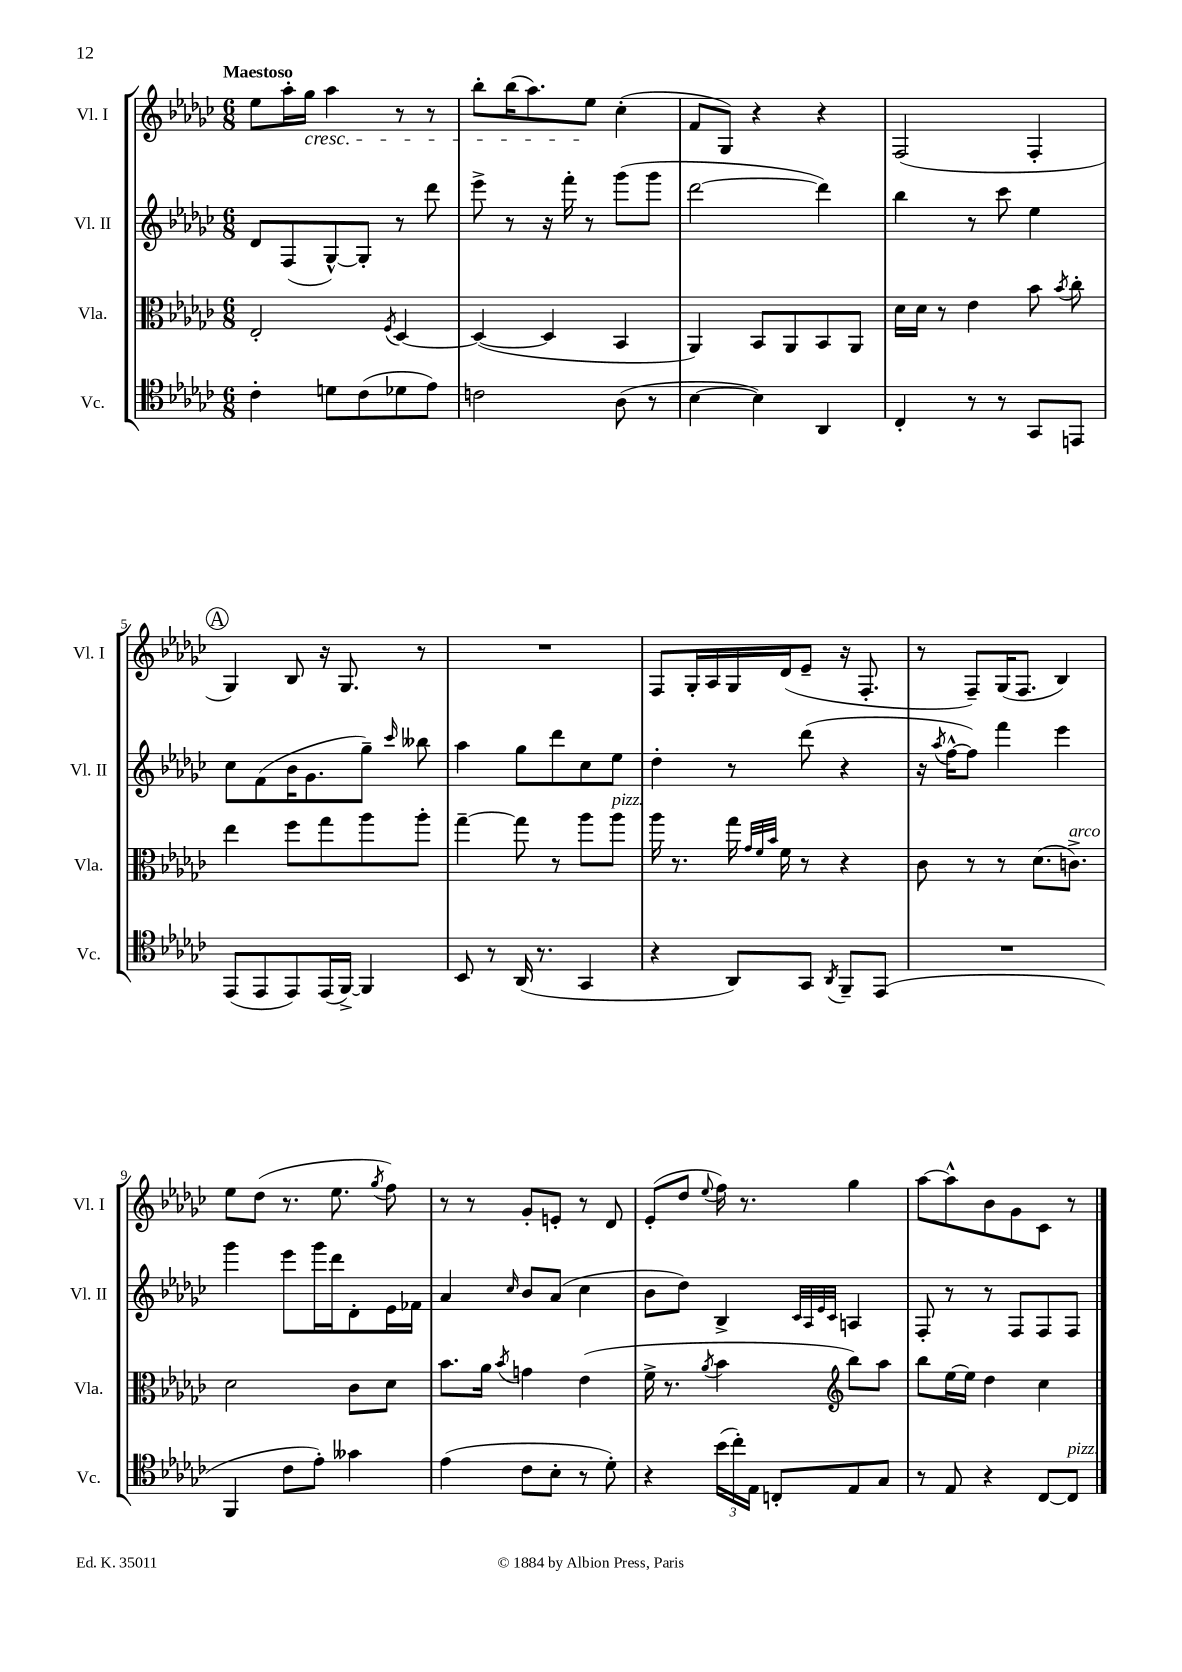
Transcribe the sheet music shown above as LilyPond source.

<<
\new StaffGroup <<
\new Staff = "s0" \with { instrumentName = "Vl. I" shortInstrumentName = "Vl. I" } {
    \clef treble \key ges \major \numericTimeSignature \time 6/8 \tempo "Maestoso"
    \autoBeamOff ees''8[ aes''16-. ges''16]\cresc aes''4 r8 r8 |
    bes''8[-. bes''16( aes''8.) ees''8]\! ces''4-.( |
    f'8[ ges8]) r4 r4 |
    f2( f4-. |
    \mark \markup { \circle "A" } ges4) bes8 r16 ges8. r8 |
    R2. |
    f8[ ges16-. aes16 ges16 des'16( ees'8]-- r16 f8.-. |
    r8 f8[--) ges16( f8.] bes4) |
    ees''8[ des''8]( r8. ees''8. \acciaccatura { ges''8 } f''8) |
    r8 r8 ges'8[-. e'8]-. r8 des'8 |
    ees'8[-.( des''8] \appoggiatura { ees''8 } f''16) r8. ges''4 |
    aes''8[~ aes''8-^ bes'8 ges'8 ces'8] r8 \bar "|." |
}
\new Staff = "s1" \with { instrumentName = "Vl. II" shortInstrumentName = "Vl. II" } {
    \clef treble \key ges \major \numericTimeSignature \time 6/8
    \autoBeamOff des'8[ f8( ges8~-^) ges8]-. r8 des'''8 |
    ees'''8-> r8 r16 f'''16-. r8 ges'''8[( ges'''8] |
    des'''2~ des'''4) |
    bes''4 r8 ces'''8 ees''4 |
    \mark \markup { \circle "A" } ces''8[ f'8( bes'16 ges'8. ges''8]--) \grace { ces'''16 } beses''8 |
    aes''4 ges''8[ des'''8 ces''8 ees''8] |
    des''4-. r8 des'''8( r4 |
    r16 \acciaccatura { aes''8 } f''16[~-^ f''8]) f'''4 ees'''4 |
    ges'''4 ees'''8[ ges'''16 des'''16 des'8-. ees'16 fes'16] |
    aes'4 \grace { ces''16 } bes'8[ aes'8]( ces''4 |
    bes'8[ des''8]) bes4-> \grace { ces'32[ aes32 ees'32 ces'32] } a4 |
    f8-. r8 r8 f8[ f8 f8] \bar "|." |
}
\new Staff = "s2" \with { instrumentName = "Vla." shortInstrumentName = "Vla." } {
    \clef alto \key ges \major \numericTimeSignature \time 6/8
    \autoBeamOff ees2-. \acciaccatura { f8 } des4~ |
    des4~( des4 bes,4 |
    aes,4) bes,8[ aes,8 bes,8 aes,8] |
    des'16[ des'16] r8 ees'4 bes'8 \acciaccatura { bes'8 } ces''8-. |
    \mark \markup { \circle "A" } ees''4 f''8[ ges''8 aes''8 aes''8]-. |
    ges''4~-- ges''8 r8 aes''8[ aes''8]^\markup { \italic "pizz." } |
    aes''16 r8. ges''16 \grace { ges'32[ f'32 bes'32] } f'16 r8 r4 |
    ces'8 r8 r8 des'8.[( c'8.]->^\markup { \italic "arco" }) |
    des'2 ces'8[ des'8] |
    bes'8.[ aes'16] \acciaccatura { bes'8 } g'4 ees'4( |
    f'16-> r8. \acciaccatura { aes'8 } bes'4 \clef treble bes''8[) aes''8] |
    bes''8[ ees''16~ ees''16] des''4 ces''4 \bar "|." |
}
\new Staff = "s3" \with { instrumentName = "Vc." shortInstrumentName = "Vc." } {
    \clef tenor \key ges \major \numericTimeSignature \time 6/8
    \autoBeamOff ces'4-. d'8[ ces'8( des'8 ees'8]) |
    c'2 aes8( r8 |
    bes4~ bes4) aes,4 |
    ces4-. r8 r8 ges,8[ e,8] |
    \mark \markup { \circle "A" } ees,8[( ees,8 ees,8) ees,16( f,16]~->) f,4 |
    bes,8 r8 aes,16( r8. ges,4 |
    r4 aes,8[) ges,8] \acciaccatura { aes,8 } f,8[-- ees,8]( |
    R2. |
    f,4 ces'8[ ees'8]-.) geses'4 |
    ees'4( ces'8[ bes8]-. r8 des'8-.) |
    r4 \tuplet 3/2 { bes'16[( ces''16-.) ees16] } c8[-. ees8 ges8] |
    r8 ees8 r4 ces8[~ ces8]^\markup { \italic "pizz." } \bar "|." |
}
>>
>>
